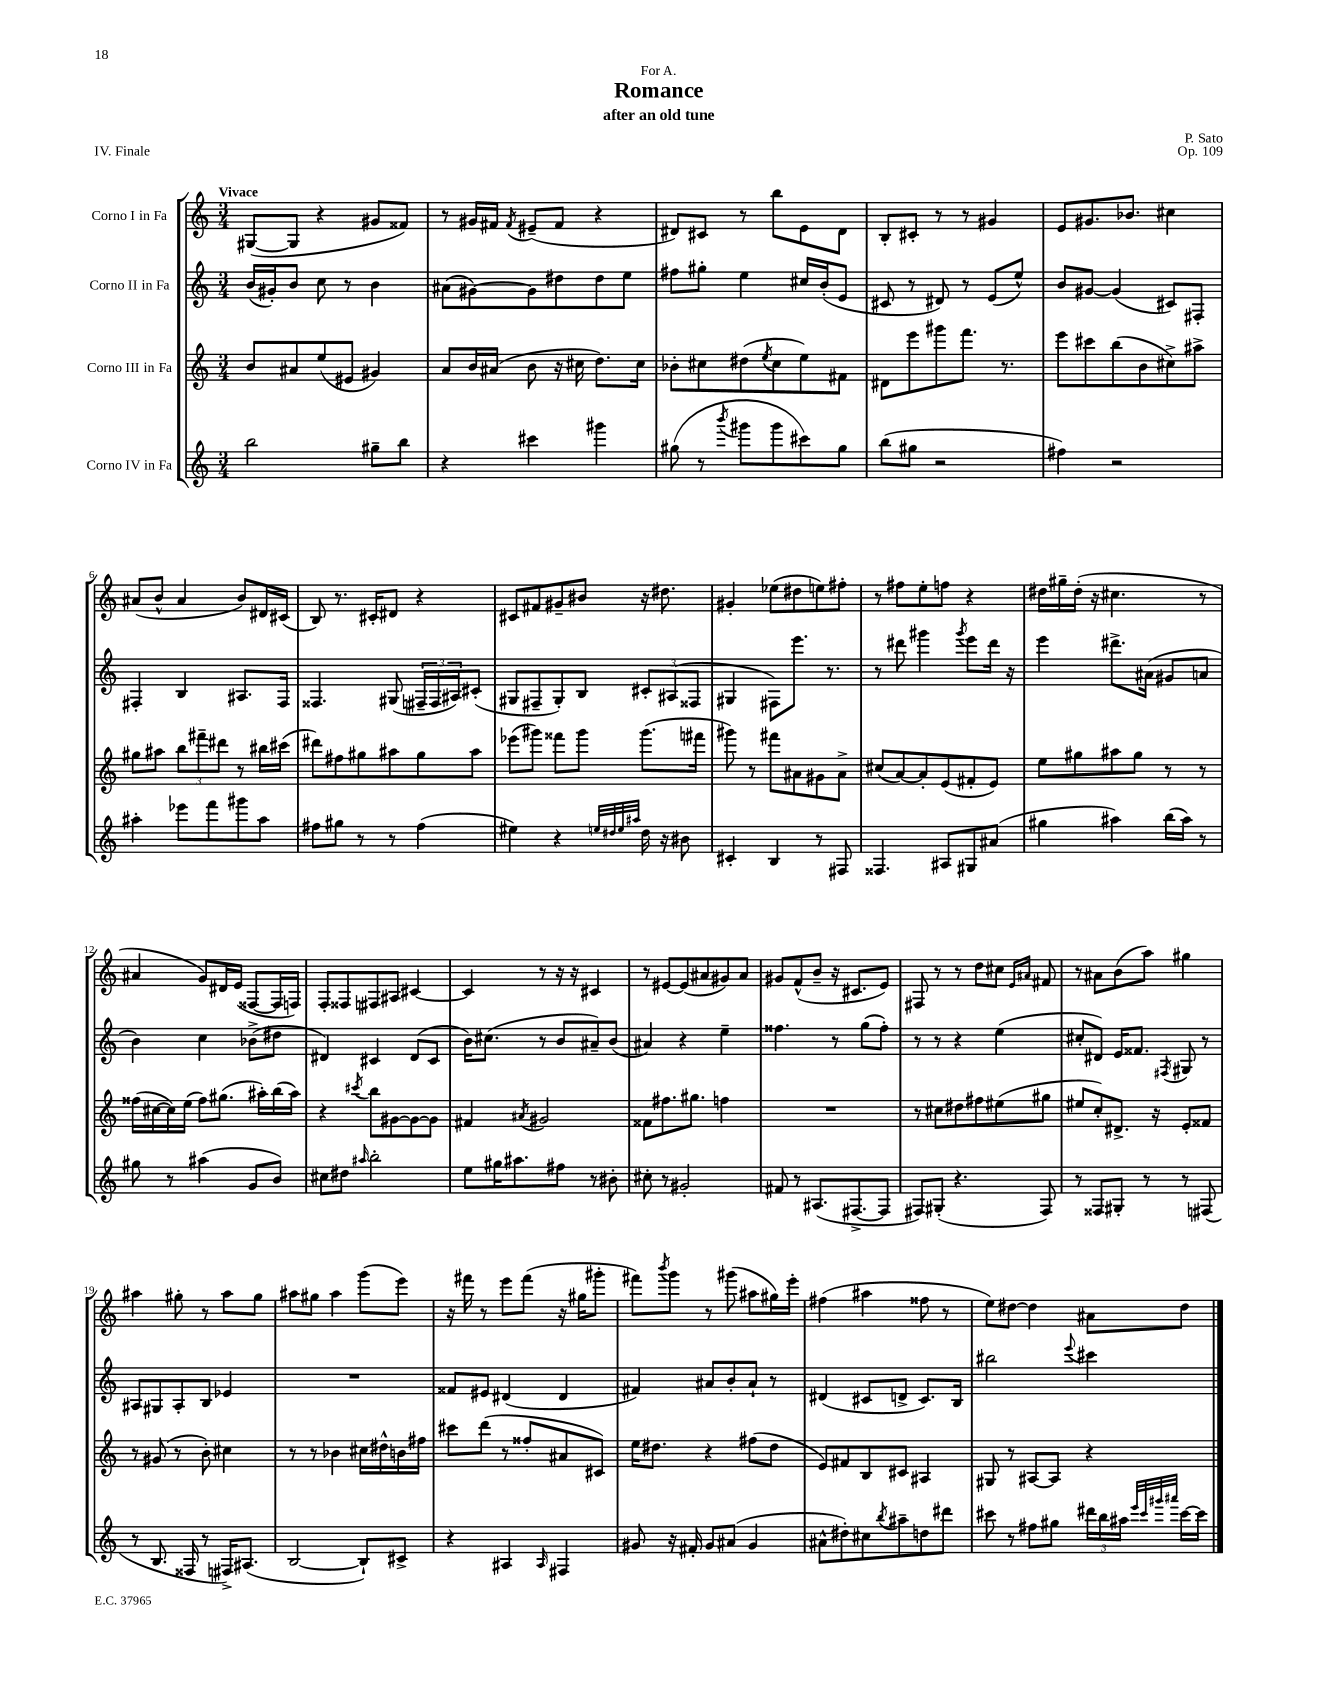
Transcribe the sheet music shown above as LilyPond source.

\header { title = "Romance" composer = "P. Sato" subtitle = "after an old tune" dedication = "For A." opus = "Op. 109" piece = "IV. Finale" }
<<
\new StaffGroup <<
\new Staff = "s0" \with { instrumentName = "Corno I in Fa" } {
    \clef treble \key c \major \numericTimeSignature \time 3/4 \tempo "Vivace"
    gis8~( gis8 r4 gis'8 fisis'8) |
    r8 gis'16 fis'16 \acciaccatura { fis'8 } eis'8--( fis'8 r4 |
    dis'8) cis'8 r8 b''8 e'8 dis'8 |
    b8-. cis'8-. r8 r8 gis'4 |
    e'8 gis'8. bes'8. cis''4 |
    ais'8( b'8-^ ais'4 b'8) dis'16 cis'16( |
    b8) r8. cis'16-. dis'8 r4 |
    cis'8 fis'8 gis'8-- bis'8 r16 dis''8. |
    gis'4-. ees''8( dis''8 e''8) fis''8-. |
    r8 fis''8 e''8-. f''8 r4 |
    dis''16 gis''16-- dis''16-.( r16 cis''4. r8 |
    ais'4 g'8) dis'16 e'16( fisis8~ fisis16 f16) |
    f8-. fisis8 fis8 ais8 cis'4~ |
    cis'4 r8 r16 r16 cis'4 |
    r8 eis'8~ eis'8( ais'8 gis'8) ais'8 |
    gis'8 f'8-^( b'8-- r16 cis'8. e'8) |
    fis8 r8 r8 d''8 cis''8 \grace { e'16 ais'16 } fis'8 |
    r8 ais'8 b'8( a''8) gis''4 |
    ais''4 gis''8-. r8 ais''8 gis''8 |
    ais''8 gis''8 ais''4 g'''8( e'''8) |
    r16 fis'''16 r8 e'''8 fis'''8( r16 gis''16 gis'''8-. |
    fis'''8) \acciaccatura { b'''8 } g'''8 r8 gis'''8( ais''8 gis''16) e'''16-. |
    fis''4( ais''4 fisis''8 r8 |
    e''8) dis''8~ dis''4 ais'8 dis''8 \bar "|." |
}
\new Staff = "s1" \with { instrumentName = "Corno II in Fa" } {
    \clef treble \key c \major \numericTimeSignature \time 3/4
    b'16( gis'16-.) b'8 c''8 r8 b'4 |
    ais'8( gis'8~) gis'8 dis''8 dis''8 e''8 |
    fis''8 gis''8-. e''4 cis''16 b'16-.( e'8 |
    cis'8 r8 dis'8) r8 e'8( e''8-^) |
    b'8 gis'8~ gis'4( cis'8) fis8-. |
    fis4-. b4 ais8. fis16 |
    fisis4. gis8( \tuplet 3/2 { fis16-- fis16 ais16) } cis'8-.( |
    gis8 fis8-- gis8-.) b8 \tuplet 3/2 { cis'8-. ais8( fisis8 } |
    gis4 fis8) e'''8. r8. |
    r8 dis'''8 gis'''4 \acciaccatura { gis'''8 } e'''8 dis'''16 r16 |
    e'''4 dis'''8.-> ais'16( gis'8 a'8 |
    b'4) c''4 bes'8->( dis''8 |
    dis'4) cis'4 dis'8( cis'8 |
    b'16) cis''8.( r8 b'8 ais'8--) b'8( |
    ais'4) r4 e''4-- |
    fisis''4. r8 g''8( fisis''8-.) |
    r8 r8 r4 e''4( |
    cis''8-. dis'8) e'16 fisis'8. \acciaccatura { fis8 } gis8 r8 |
    ais8 gis8 ais8-. b8 ees'4 |
    R2. |
    fisis'8 eis'8 dis'4( dis'4 |
    fis'4) ais'8 b'8-. ais'8-! r8 |
    dis'4( cis'8 d'8-> cis'8.) b16 |
    bis''2 \appoggiatura { e'''8 } cis'''4 \bar "|." |
}
\new Staff = "s2" \with { instrumentName = "Corno III in Fa" } {
    \clef treble \key c \major \numericTimeSignature \time 3/4
    b'8 ais'8 e''8( eis'8 gis'4) |
    a'8 b'16 ais'16( b'8 r16 cis''16 d''8.) cis''16 |
    bes'8-. cis''8 dis''8( \acciaccatura { e''8 } cis''8 e''8) fis'8 |
    dis'8 e'''8 gis'''8 f'''8. r8. |
    e'''8 cis'''8 b''8( b'8 cis''8->) ais''8-> |
    gis''8 ais''8 \tuplet 3/2 { b''8 fis'''8-- dis'''8 } r8 bis''16 cis'''16( |
    dis'''8) fis''8 gis''8 ais''8 gis''8 ais''8 |
    ees'''8( gis'''8) fisis'''8 gis'''8 gis'''8.( fis'''16 |
    gis'''8) r8 fis'''8 ais'8 gis'8 ais'8-> |
    cis''8( a'8~) a'8-. e'8( fis'8-. e'8) |
    e''8 gis''8 ais''8 gis''8 r8 r8 |
    fisis''16( cis''16~ cis''16) e''16( fisis''8) gis''8.( ais''16-.) b''16( ais''16) |
    r4 \acciaccatura { cis'''8 } b''8 gis'8~ gis'8~ gis'8 |
    fis'4 \acciaccatura { ais'8 } gis'2 |
    fisis'8 fis''8. gis''8. f''4 |
    R2. |
    r8 cis''8 dis''8 fis''8 eis''8( gis''8 |
    eis''8 c''8-.) dis'8.-> r16 e'8-. fisis'8 |
    r8 gis'8( r8 b'8-.) cis''4 |
    r8 r8 bes'4 cis''16 dis''16-^ b'16 fis''16 |
    cis'''8 d'''8( r8 fisis''8-. ais'8 cis'8) |
    e''16 dis''8. r4 fis''8( dis''8 |
    e'8) fis'8 b8 cis'8 ais4 |
    gis8 r8 ais8~ ais8 r4 \bar "|." |
}
\new Staff = "s3" \with { instrumentName = "Corno IV in Fa" } {
    \clef treble \key c \major \numericTimeSignature \time 3/4
    b''2 gis''8-- b''8 |
    r4 cis'''4 gis'''4 |
    gis''8( r8 \acciaccatura { b'''8 } gis'''8 gis'''8 cis'''8) gis''8 |
    b''8( gis''8 r2 |
    fis''4) r2 |
    ais''4-. ees'''8 f'''8 gis'''8 ais''8 |
    fis''8 gis''8 r8 r8 fis''4( |
    eis''4) r4 \grace { e''32 dis''32 e''32 ais''32 } dis''16 r16 bis'8 |
    cis'4-. b4 r8 fis8 |
    fisis4. ais8 gis8 ais'8( |
    gis''4 ais''4) b''16( ais''16) r8 |
    gis''8 r8 ais''4( g'8 b'8) |
    cis''8 dis''8 \grace { ais''16 } b''2-. |
    e''8 gis''16 ais''8. fis''8 r8 bis'8-. |
    cis''8-. r8 gis'2-. |
    fis'8 r8 ais8.( fis8.~-> fis8 |
    fis8) gis8-.( r4. fis8) |
    r8 fisis8 gis8-. r8 r8 fis8( |
    r8 b8. fisis16 r8 fis16->) ais8.( |
    b2~ b8-!) cis'8-> |
    r4 ais4 \grace { ais16 } fis4 |
    gis'8 r16 fis'16-. gis'8 ais'8( gis'4 |
    ais'8-^ dis''8-.) cis''8 \acciaccatura { b''8 } ais''8-- d''8 dis'''8 |
    cis'''8 r8 fis''8 gis''8 \tuplet 3/2 { dis'''16 b''16 ais''16 } \grace { e'''32 cis'''32 gis'''32 ais'''32 } cis'''16~ cis'''16 \bar "|." |
}
>>
>>
